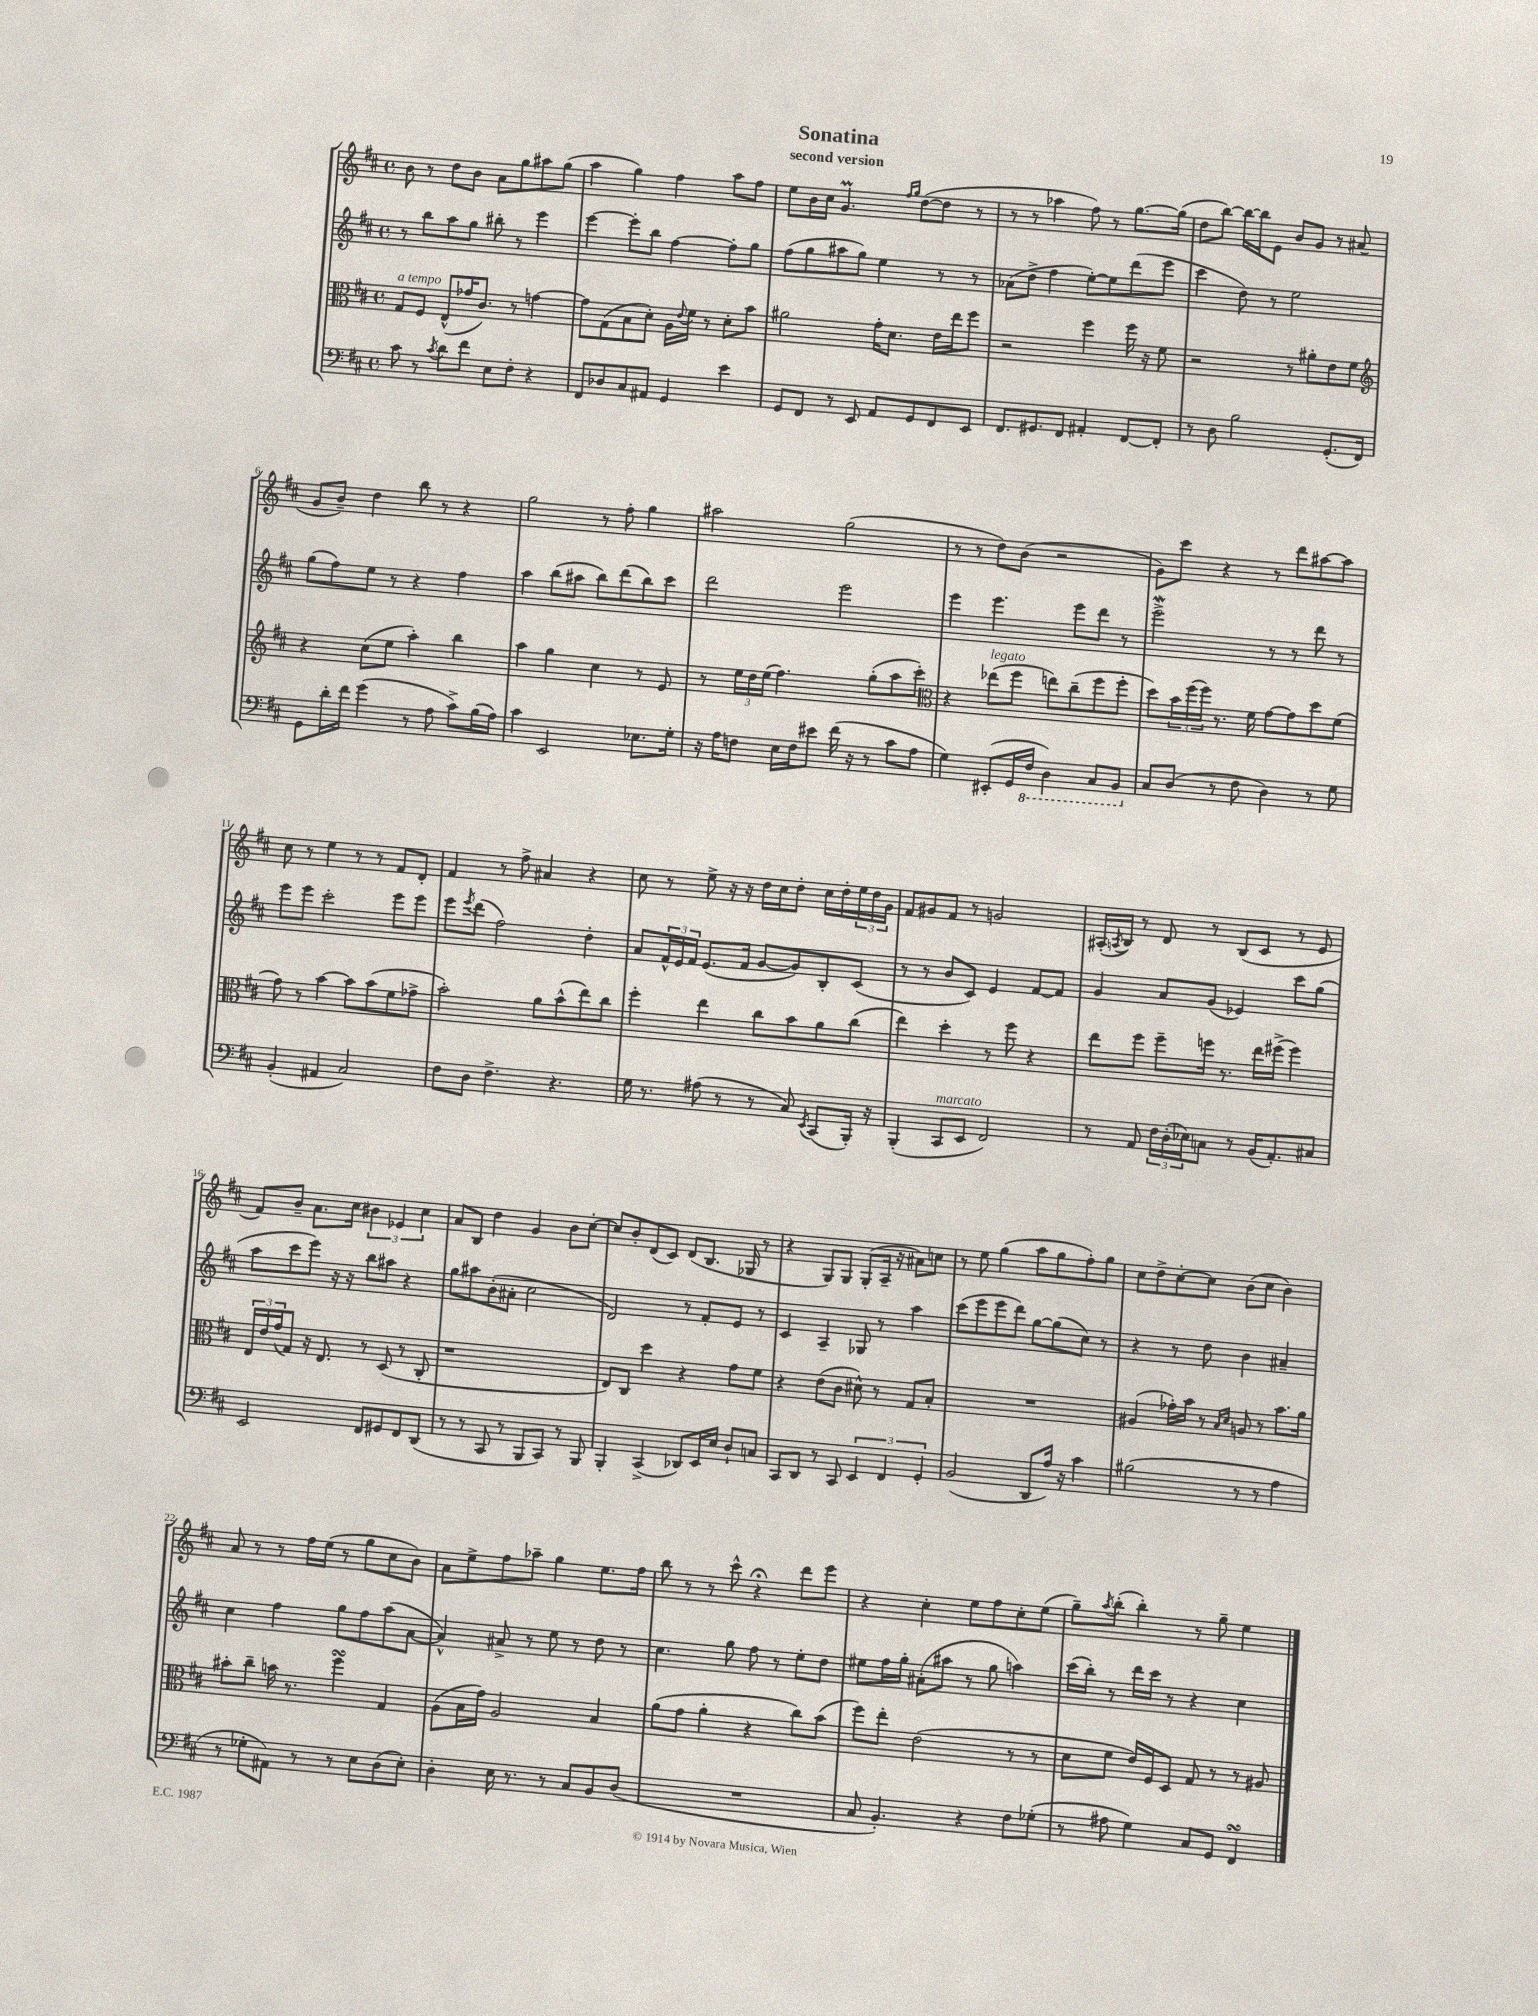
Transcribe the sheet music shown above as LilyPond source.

\header { title = "Sonatina" subtitle = "second version" }
<<
\new StaffGroup <<
\new Staff = "s0" {
    \clef treble \key d \major \defaultTimeSignature \time 4/4
    b'8 r8 d''8 b'8 a'8 g''8 ais''8 g''8( |
    a''4 g''4) fis''4 a''8 fis''8 |
    e''8 b'16 cis''16 g'4.\prall \grace { fis''16 g''16 } d''8~( d''8 r8 |
    r8 r8 aes''4 fis''8) r8 g''8.~ g''16( |
    d''8 b''8~) b''16~ b''16 e'8 b'8 g'8 r8 ais'8( |
    g'8 b'8--) d''4 b''8 r8 r4 |
    g''2 r8 fis''8-. g''4 |
    ais''2 g''2( |
    r8 r8 d''8) b'8( r2 |
    g'8) cis'''8 r4 r8 d'''8 ais''8~ ais''8 |
    cis''8 r8 e''4 r8 r8 fis'8 d'8-. |
    fis'4 r8 fis''8-> ais'4 r4 |
    cis''8 r8 e''8-> r16 r16 d''16 cis''16 d''8-. cis''16 d''16-. \tuplet 3/2 { e''16 d''16 g'16 } |
    fis'8 gis'8 fis'8 r8 g'2 |
    ais16-.( \acciaccatura { a8 } b16) r8 d'8 r8 b8( cis'8 r8 e'8 |
    fis'8) b'8-- a'8. cis''16 \tuplet 3/2 { bis'4 ees'4 cis''4 } |
    a'8 b8 d''4 g'4 b'8 cis''8~-. |
    cis''8 b'8-. d'8( cis'8) d'8( b8. ges16 r8 |
    r4 g8) g8 g8-.( a16-- r16 ais'8) c''8 |
    r8 e''8 g''4( a''8 g''8 fis''8-.) g''8 |
    cis''8 d''8-> cis''8~-. cis''8 b'8( cis''8 b'4) |
    a'8 r8 r8 fis''16 e''16( r8 g''8 cis''8 b'8) |
    a'8 e''8-> fis''8 aes''8-- g''4 e''8. fis''16 |
    b''8 r8 r8 cis'''8-^ r4\fermata d'''8 e'''8 |
    r4 cis''4-. e''8 fis''8 cis''8-. e''8( |
    g''8--) \acciaccatura { a''8 } b''8-.( b''4-.) r8 g''8-- e''4 \bar "|." |
}
\new Staff = "s1" {
    \clef treble \key d \major \defaultTimeSignature \time 4/4
    r8 b''8 a''8 g''8 bis''8-. r8 e'''4 |
    e'''4~ e'''8-. b''8 fis''4~ fis''8-. g''8 |
    fis''8( g''8 ais''8 g''8) e''4 r8 r8 |
    aes'8( d''8-> fis''4 e''8~-.) e''8 d'''8( e'''8 |
    cis'''4 d''8) r8 e''2 |
    g''8( fis''8) e''8 r8 r4 fis''4 |
    a''4 b''8( ais''8 b''8) d'''8( b''8) cis'''8 |
    d'''2 e'''2 |
    e'''4 e'''4. e'''8 d'''8 r8 |
    e'''2->\mordent r8 r8 d'''8 r8 |
    e'''8 e'''8 cis'''2-. e'''8 e'''8 |
    e'''8 \acciaccatura { e'''8 } d'''8( fis''2) d''4-. |
    a'8 \tuplet 3/2 { fis'16-^ e'16 fis'16 } e'8.( fis'16 g'8~ g'8) b8-. cis'8( |
    r8 r8 b'8 cis'8) e'4 fis'8~ fis'8 |
    g'4 a'8 g'8( ees'4) cis'''8 g''8( |
    a''8 cis'''8 e'''8) r16 r16 b''8 ais''8 r4 |
    g''8 ais''8 b'8-.( ais'8-. cis''2 |
    d'2) r8 fis'8-. e'8 r8 |
    cis'4 a4-- ges8 r8 a''4 |
    cis'''8( e'''8 e'''8 d'''8) g''8~ g''8( cis''8) r8 |
    r4 r8 d''8 b'4 ais'4-- |
    cis''4 fis''4 g''8 fis''8 a''8( a'8~ |
    a'4-^) ais'8-> r8 e''8 r8 d''8 r8 |
    cis''4. g''8 fis''8 r8 e''8-. d''8 |
    eis''8 fis''16 g''16-. ais'8-.( ais''8 r8 g''8 a''4) |
    cis'''16( b''16-.) r8 d'''16 cis'''16 r8 r4 cis''4 \bar "|." |
}
\new Staff = "s2" {
    \clef alto \key d \major \defaultTimeSignature \time 4/4
    g8^\markup { \italic "a tempo" } fis8 e8-^( ges'16 cis'8.) r8 g'4~ |
    g'8 g8( b8 d'8-.) a16 \appoggiatura { e'8 } fis'16 r8 d'8-. b'8 |
    ais'2 g'16-. d'8. e'16 e''16 fis''8 |
    r2 fis''4 fis''16 r16 fis'8 |
    r2 r8 ais'8-. e'8 fis'8 |
    \clef treble r4 cis''8( e''8 a''4-.) b''4 |
    a''4 g''4 cis''4 r8 e'8 |
    r8 \tuplet 3/2 { e''16 d''16 e''16( } fis''4.) g''8-.( a''8 cis'''8-.) |
    \clef alto r4 ees''8^\markup { \italic "legato" }( fis''8 e''8) cis''8--( fis''8 fis''8-. |
    d''8) \tuplet 3/2 { b'16 fis''16( fis''16) } r8. fis'16 g'8~ g'8 d''8 fis'8( |
    g'8) r8 b'4~ b'8 b'8( fis'8 ges'8-> |
    b'2-.) a'8 b'8-^( e''8) cis''8 |
    fis''4-. e''4 cis''8 b'8 a'8 cis''8( |
    e''4) d''4-. r8 fis''8 r4 |
    e''8 fis''8 fis''8-- f''16 r8. e''16 fis''16->( fis''4) |
    \tuplet 3/2 { e16 e'16 g'16( } g8) r16 e8. r8 d8( r8 cis8-. |
    r1 |
    e8) cis8 d''4 r4 g'8 fis'8 |
    r4 e'8( cis'8 dis'8-^) r8 g8 b8-. |
    R1 |
    ais4( ges'16-.) b'16 r8 \grace { b16 d'16 } a8 r8 b'8. a'16 |
    bis'8-. cis''8-- b'16 r8. fis''4\turn g4 |
    a8( b16 g'16) a2 b4 |
    a'8( g'8 a'4-. r4 cis''8) b'8( |
    fis''8) e''8-. e'2( r8 r8 |
    d'8 fis'8 e'16) fis16 d8 g8 r8 r8 ais8 \bar "|." |
}
\new Staff = "s3" {
    \clef bass \key d \major \defaultTimeSignature \time 4/4
    cis'8 r8 \acciaccatura { cis'8 } d'8 fis'8 e8 fis8-. r4 |
    fis,8 des8 cis8 ais,8 g,4 e'4 |
    g,8 fis,8 r8 e,8 a,8 g,8 fis,8 e,8 |
    fis,8. gis,8. fis,8 ais,4-. fis,8~ fis,8-. |
    r8 d8 b2 g,8.-.( fis,16) |
    g,8 d'16-. fis'16 g'4( r8 a8 cis'8->) b16( a16) |
    cis'4 e,2 ees8. g16-. |
    r16 a16 f8 e16 f16 eis'8 fis'16( r16 r8 cis'8 a8 |
    g4) eis,8-.( g,16 \ottava #-1 fis,16 d,4) cis,8 b,,8 \ottava #0 |
    cis8 d8( r8 fis8 d4) r8 g8 |
    b,4-.( ais,4 cis2) |
    fis8 d8 fis4.-> r4. |
    g16 r8. ais8( r8 r8 cis8) \acciaccatura { e,8 } cis,8( b,,16-.) r16 |
    b,,4-.( cis,8^\markup { \italic "marcato" } e,8 fis,2) |
    r8 a,8 \tuplet 3/2 { fis16 d16-.( ees16) } c8 r8 b,16( a,8.-.) cis8 |
    e,2 fis,8 gis,8 fis,8 d,8( |
    r8 r8 cis,8 r8 b,,8 cis,8) r8 b,,8 |
    b,,4-. cis,4->( des,8) e,16 e16 d8-! c8 |
    cis,8 d,8 r8 cis,8 \tuplet 3/2 { e,4 fis,4 g,4-. } |
    b,2( d,8 a16) r16 cis'4 |
    bis2( r8 r8 a4 |
    r8 ges8-. ais,8) r8 r8 e8 d8( e8-.) |
    d4-. e16 r8. r8 cis8 b,8 d8( |
    R1 |
    cis8 b,4.-.) r4 fis8 ges8-.( |
    r8 ais8 g4) cis8 g,8 fis,4\turn \bar "|." |
}
>>
>>
